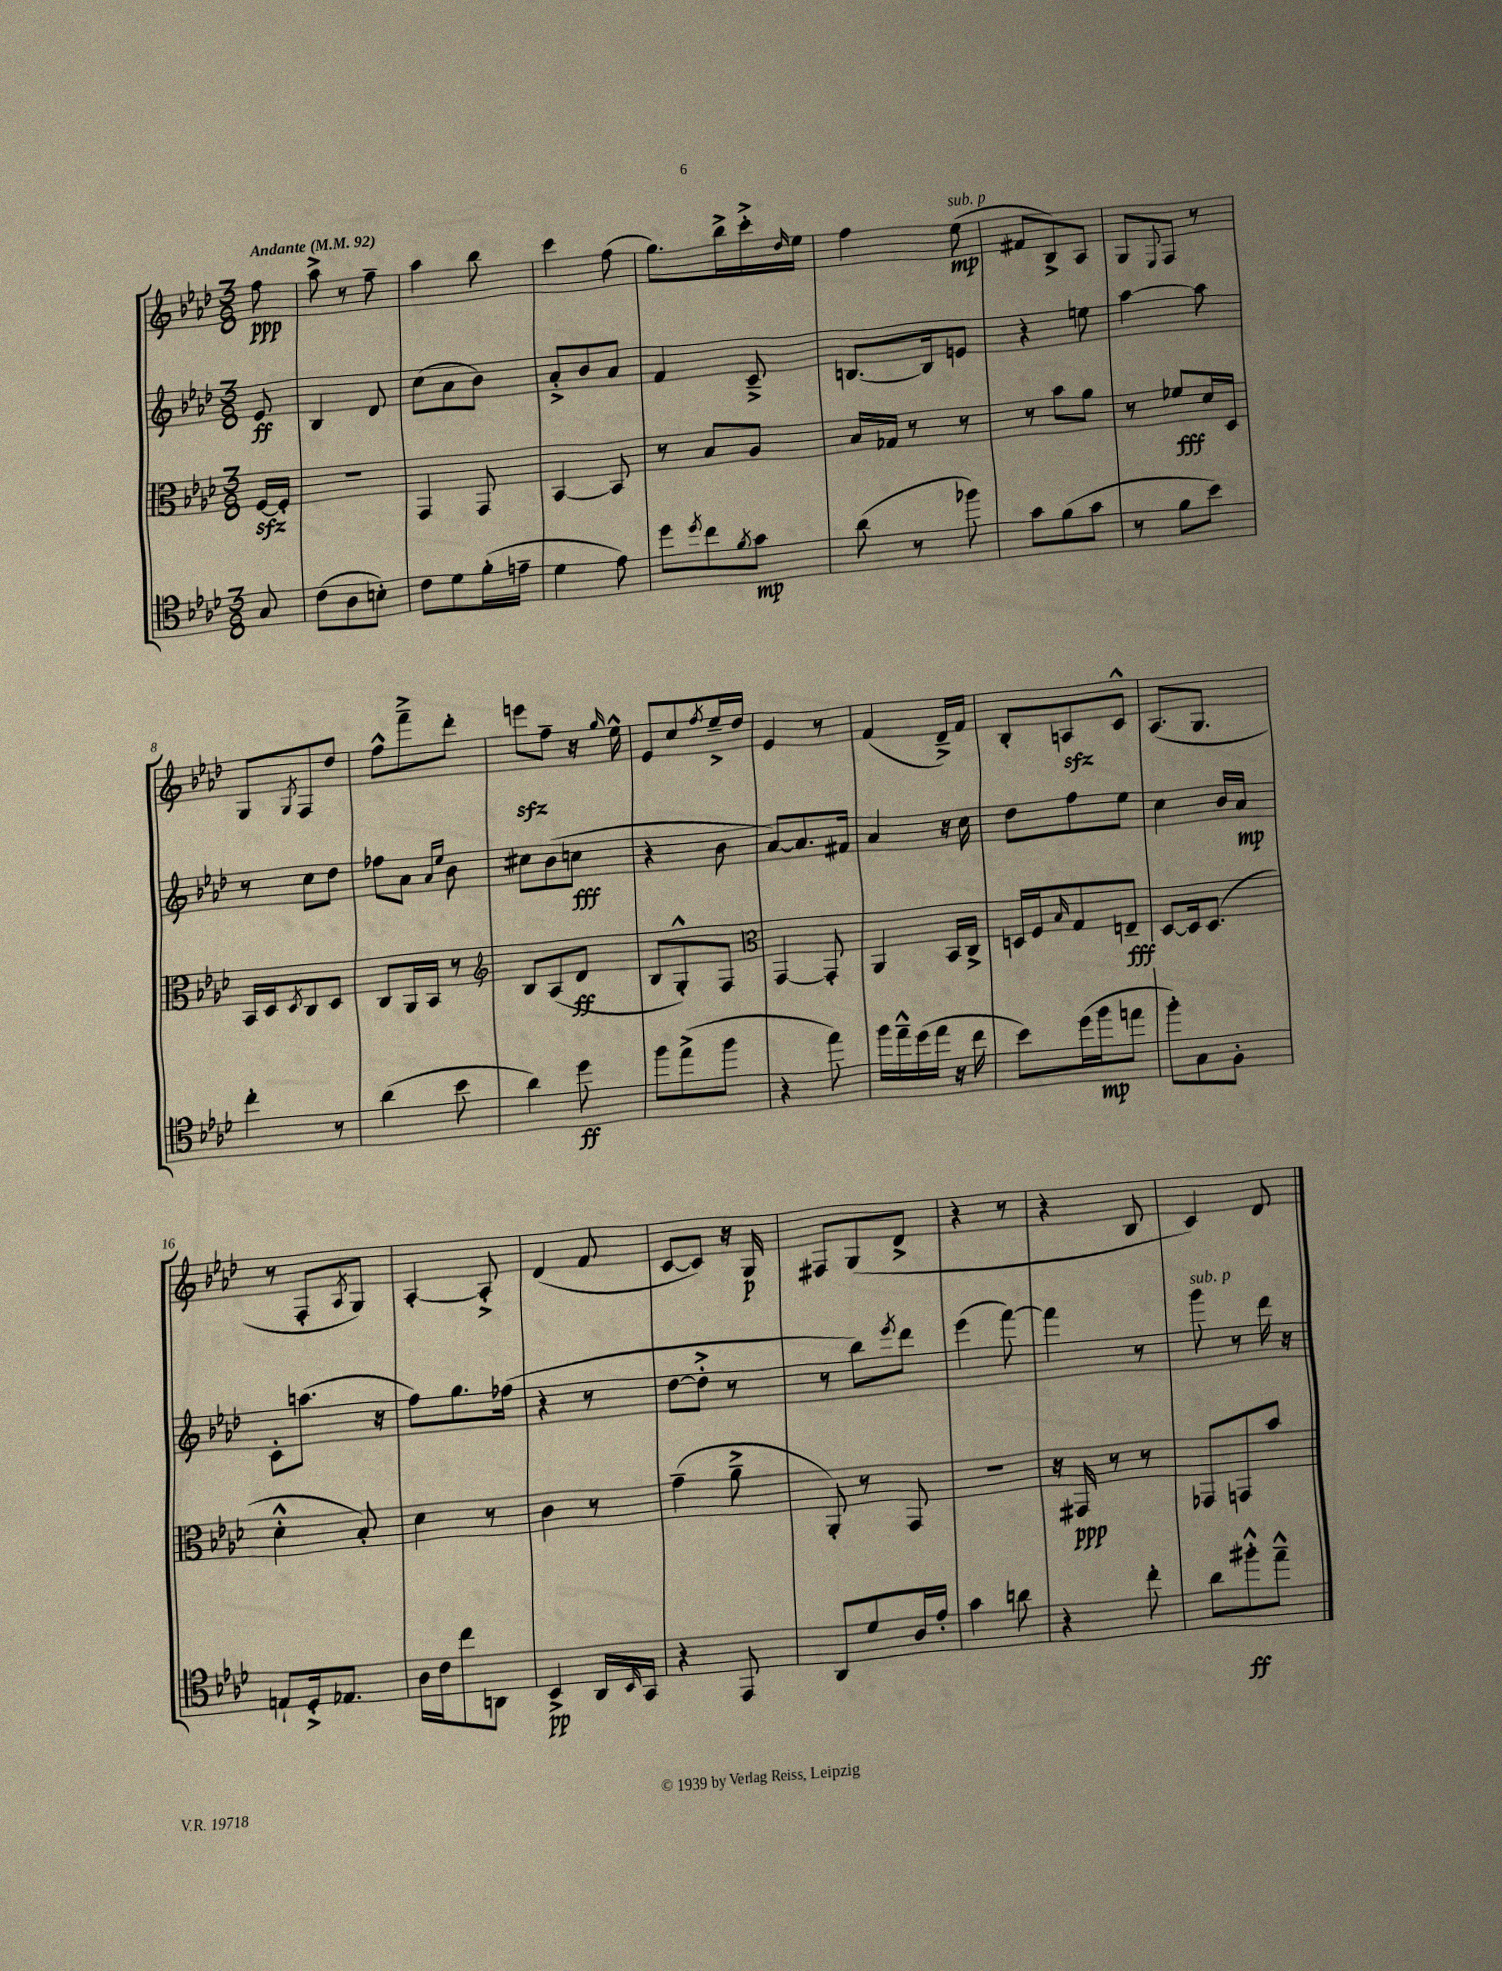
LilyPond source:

<<
\new StaffGroup <<
\new Staff = "s0" {
    \clef treble \key aes \major \numericTimeSignature \time 3/8 \partial 8 \tempo "Andante" 4 = 92
    f''8\ppp |
    aes''8-> r8 f''8-- |
    aes''4 bes''8 |
    c'''4 f''8( |
    g''8.) bes''16-> c'''16-.-> \grace { des''16 } ees''16 |
    f''4 ees''8\mp^\markup { \italic "sub. p" }( |
    fis'8 bes8->) aes8 |
    g8 \appoggiatura { ees8 } f8 r8 |
    g8 \acciaccatura { g8 } f8 des''8 |
    f''8-^ f'''8---> des'''8-. |
    e'''8\sfz f''8-- r16 \grace { g''16 } ees''16-^ |
    ees'8 c''8 \acciaccatura { f''8 } ees''16---> des''16 |
    ees'4 r8 |
    f'4( des'16--->) f'16 |
    bes8-. a8\sfz c'8-^ |
    aes8.( g8. |
    r8 f8-. \acciaccatura { aes8 } g8) |
    aes4~-. aes8-.-> |
    des'4( f'8 |
    c'8~ c'8) r16 g16\p |
    fis8 g8( des'8-> |
    r4 r8 |
    r4 bes8 |
    c'4) des'8 \bar "|." |
}
\new Staff = "s1" {
    \clef treble \key aes \major \numericTimeSignature \time 3/8 \partial 8
    ees'8\ff |
    bes4 des'8 |
    c''8( aes'8 bes'8) |
    aes'8-.-> bes'8 aes'8 |
    f'4 c'8---> |
    b8.~ b16 e'8 |
    r4 e''8 |
    aes''4~ aes''8 |
    r8 c''8 des''8 |
    fes''8 aes'8 \grace { aes'16 ees''16 } bes'8 |
    cis''8 bes'8( c''8\fff |
    r4 bes'8 |
    aes'8~) aes'8. fis'16 |
    aes'4 r16 c''16 |
    des''8 f''8 ees''8 |
    c''4 bes'16 aes'16\mp |
    c'8-. a''8.( r16 |
    f''8) g''8. fes''16( |
    r4 r8 |
    des''8~ des''8-.-> r8 |
    r8 bes''8) \acciaccatura { ees'''8 } des'''8 |
    ees'''4( f'''8~) |
    f'''4 r8 |
    g'''8^\markup { \italic "sub. p" } r8 des'''16 r16 \bar "|." |
}
\new Staff = "s2" {
    \clef alto \key aes \major \numericTimeSignature \time 3/8 \partial 8
    f16~\sfz f16-. |
    R4. |
    g,4 g,8 |
    bes,4~ bes,8 |
    r8 bes8 aes8 |
    bes16 ges16 r8 r8 |
    r8 bes'8 aes'8 |
    r8 fes'8\fff des'16 des16 |
    bes,16 des16 \acciaccatura { des8 } c8 des8 |
    c8 aes,16 bes,16 r8 |
    \clef treble bes8 aes8( des'8\ff |
    bes8 g8-.-^) f8 |
    \clef alto g,4~ g,8-. |
    aes,4 bes,16 c16-> |
    d16 f16 \grace { bes16 } g8 e8--\fff |
    des8~ des16 des8.( |
    des'4-.-^ bes8-.) |
    des'4 r8 |
    c'4 r8 |
    g'4--( aes'8---> |
    aes,8-.) r8 g,8 |
    R4. |
    r16 gis,16\ppp r8 r8 |
    ges,8 g,8 bes'8 \bar "|." |
}
\new Staff = "s3" {
    \clef tenor \key aes \major \numericTimeSignature \time 3/8 \partial 8
    g8 |
    c'8( aes8 b8-.) |
    c'8 des'8 f'16-.( e'16-- |
    des'4 ees'8) |
    des''8 \acciaccatura { des''8 } c''8 \acciaccatura { f'8 } g'8\mp |
    aes'8( r8 fes''8) |
    g'8 f'8( g'8 |
    r8 f'8 bes'8) |
    c''4-. r8 |
    aes'4( bes'8 |
    aes'4) des''8\ff |
    f''8 ees''8->( f''8 |
    r4 ees''8) |
    f''16 ees''16---^ des''16( ees''16 r16 c''16 |
    bes'8) des''16( f''16\mp e''8 |
    f''8-.) g8 f8-. |
    e8-! des16-.-> ees8. |
    aes16 c'16 c''8 a,8 |
    bes,4->\pp aes,16 \grace { bes,16 } g,16 |
    r4 ees,8 |
    aes,8 des'8 aes16 ees'16-. |
    g'4 a'8 |
    r4 c''8-. |
    aes'8 fis''8-.-^\ff ees''8---^ \bar "|." |
}
>>
>>
